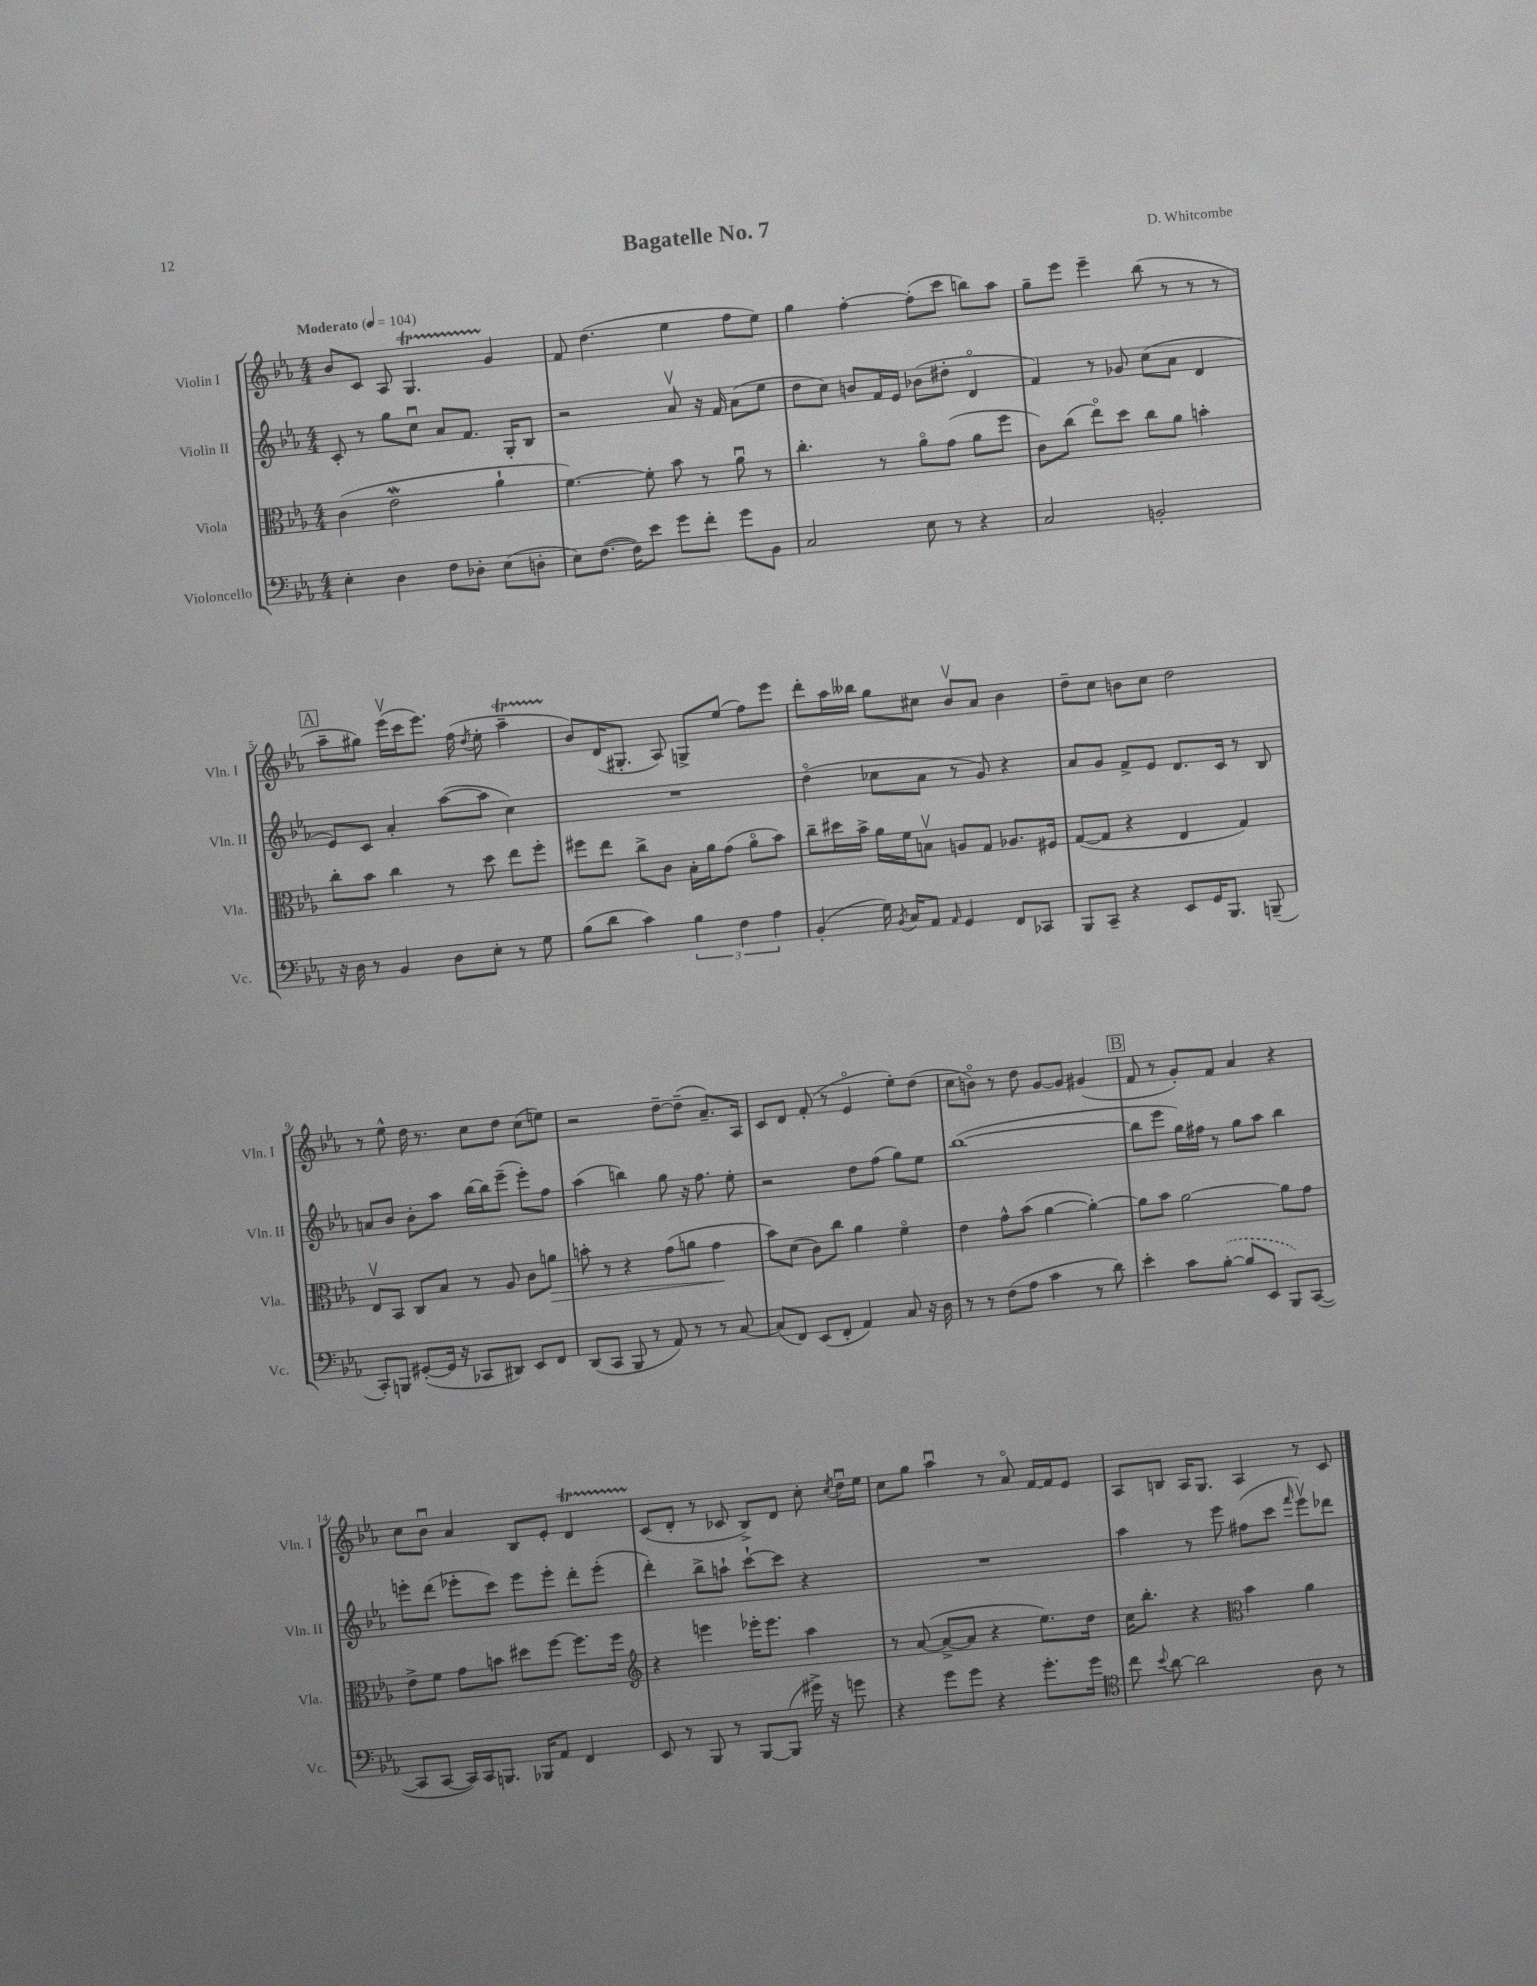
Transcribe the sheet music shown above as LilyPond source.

\header { title = "Bagatelle No. 7" composer = "D. Whitcombe" }
<<
\new StaffGroup <<
\new Staff = "s0" \with { instrumentName = "Violin I" shortInstrumentName = "Vln. I" } {
    \clef treble \key ees \major \numericTimeSignature \time 4/4 \tempo "Moderato" 4 = 104
    \autoBeamOff bes'8[ c'8] aes8 g4.\startTrillSpan g'4\stopTrillSpan |
    f'8 d''4.( ees''4 f''8[ ees''8]) |
    g''4 f''4~-. f''8[-.( c'''8] b''8[) aes''8] |
    g''8[-- ees'''8] ees'''4-- bes''8( r8 r8 r8 |
    \mark \markup { \box "A" } aes''8[-- gis''8]) ees'''16[\upbow( c'''16 ees'''8.]) f''16( \acciaccatura { d''8 } ees''8-. aes''4--\startTrillSpan |
    bes'8[\stopTrillSpan) d'16( gis8.]-. aes8) g8[-> ees''8]( f''8[) ees'''8] |
    d'''8[-. aes''16 beses''16] g''8[ cis''8] bes'8[\upbow aes'8] bes'4 |
    d''8[-- c''8] b'8[ c''8] d''2 |
    r8 ees''8-^ d''16 r8. c''8[ d''8] c''8[( e''8]) |
    r2 d''8[~-- d''8]--( aes'8.[--) aes16] |
    c'8[ d'8] f'8-.( r8 ees'4\flageolet ees''8[-.) d''8]( |
    c''8[ b'8]\flageolet) r8 d''8 g'8[~ g'8] gis'4( |
    \mark \markup { \box "B" } f'8 r8 g'8[-.) f'8] aes'4 r4 |
    c''8[ bes'8]\downbow aes'4 bes8[ ees'8]-. d'4\startTrillSpan |
    c'8[\stopTrillSpan( d'8]-. r8 ces'8 bes8[->) d'8] c''8-. \acciaccatura { c''8 } d''16[\downbow ees''16] |
    c''8[ g''8] aes''4\downbow r8 aes'8\flageolet f'16[~ f'16 ees'8] |
    aes8[ b8] aes16[ g8.] aes4 r8 c'8 \bar "|." |
}
\new Staff = "s1" \with { instrumentName = "Violin II" shortInstrumentName = "Vln. II" } {
    \clef treble \key ees \major \numericTimeSignature \time 4/4
    \autoBeamOff c'8-. r8 g''8[ c''8]\downbow aes'8[ f'8.] g16[-. bes8] |
    r2 aes'8\upbow r16 f'16 aes'8[( ees''8] |
    d''8[ c''8]) b'8[ f'16 ees'16] bes'8[( dis''8]-. d'4\flageolet |
    f'4) r8 ges'8 c''8[( aes'8] d'4 |
    \mark \markup { \box "A" } ees'8[) c'8] aes'4-. aes''8[~( aes''8] c''4) |
    R1 |
    d''4\flageolet( ces''8[ aes'8] r8 g'8) r4 |
    aes'8[ g'8] f'8[-> ees'8] d'8.[ c'16] r8 bes8 |
    a'8[ bes'8] bes'8[-. aes''8] bes''16[~ bes''16 ees'''8]--( ees'''8[-.) f''8] |
    aes''4( b''4) g''8 r16 f''8. ees''8-. |
    r2 d''8[ f''8]( g''8[) ees''8] |
    bes''1~( |
    \mark \markup { \box "B" } bes''8[ ees'''8] g''16[) fis''16] r8 g''8[ aes''8] bes''4 |
    e'''8[-. d'''8]( ees'''8[-. c'''8]) ees'''8[ ees'''8]-. d'''8[-. ees'''8]-.( |
    d'''4-.) bes''8[-> a''8]-! c'''8[~-! c'''8] r4 |
    R1 |
    aes''4 r8 ees'''8 fis''8[( c'''8] \grace { f'''16 } ees'''8[\upbow) des'''8] \bar "|." |
}
\new Staff = "s2" \with { instrumentName = "Viola" shortInstrumentName = "Vla." } {
    \clef alto \key ees \major \numericTimeSignature \time 4/4
    \autoBeamOff c'4( ees'2\mordent aes'4-! |
    f'4.~) f'8-. bes'8 r8 aes'8\downbow r8 |
    c''4.-. r8 aes'8[\flageolet g'8]( aes'8[ f''8] |
    c'8[) c''8]( ees''8[\flageolet) d''8] c''8[ aes'8] b'4-. |
    \mark \markup { \box "A" } c''8[-. bes'8] c''4 r8 d''8 ees''8[ f''8]-. |
    fis''8[ ees''8] c''8[-> c'8] bes16[-. aes'16 g'8]( aes'8[\flageolet bes'8]) |
    c''8[-- dis''16 bes'16]-> aes'16[ f'16 b8]\upbow a8[ g8] aes8.[ fis16] |
    g8[~( g8] r4 ees4 g4) |
    ees8[\upbow bes,8] c8[ bes8] r8 aes8 c'8[ a'8]\> |
    b'8-. r8 r4 g'8[( a'8] g'4\! |
    bes'8[) d'8]( c'8[) c''8] aes'4 f'4\flageolet |
    ees'4 g'8[-^ bes'8]( aes'4~ aes'4~-.) |
    \mark \markup { \box "B" } aes'8[ bes'8] aes'2~ aes'8[ g'8] |
    ees'8[-> f'8] g'8[ b'8] dis''8[ f''8]~ f''8.[ f''16] |
    \clef treble r4 e'''4 ees'''16[-. ees'''8.] aes''4 |
    r8 aes'8~( aes'8[~-> aes'8] r4 ees''8.[) d''16] |
    c''16[ bes''8.]-. r4 \clef alto bes'4 aes'4 \bar "|." |
}
\new Staff = "s3" \with { instrumentName = "Violoncello" shortInstrumentName = "Vc." } {
    \clef bass \key ees \major \numericTimeSignature \time 4/4
    \autoBeamOff ees4-. d4 f8[ des8]-. ees8[( d8]-. |
    ees8[) f8.]~( f16[) ees'8] g'8[ f'8]-. g'8[ bes,8] |
    c2 ees8 r8 r4 |
    c2 b,2-. |
    \mark \markup { \box "A" } r16 d16 r8 bes,4 d8[ ees8]-. r8 g8 |
    bes8[( d'8] c'4) \tuplet 3/2 { bes4 f4 aes4 } |
    bes,4-.( g16) \acciaccatura { bes,8 } c16[ aes,8] \grace { aes,16 } g,4 f,8[ ces,8] |
    bes,,8[ c,8]-- r4 ees,8[ g,16 bes,,8.] b,,8--( |
    c,8[-.) b,,8] gis,8[~-.( gis,16] r16 ces,8[ dis,8]) ees,8[ f,8] |
    d,8[( c,8] bes,,8 r8 aes,8) r8 r8 c8~ |
    c8[( f,8]) ees,8[( f,8]-. aes,4) c8 r16 d16 |
    r8 r8 f8[( aes8] c'4 r8 d'8) |
    \mark \markup { \box "B" } ees'4-. c'8[ \once \slurDashed bes8]~-.( bes8[ ees,8] bes,,8[) c,8]~( |
    c,8[ c,8]~ c,16[) c,16 b,,8.] bes,,16[ aes,8] f,4 |
    ees,8 r8 bes,,8 r8 bes,,8[~ bes,,8]( gis'16->) r16 g'8 |
    r4 g'8[ g'8] r4 g'8.[-. g'16] |
    \clef tenor c''8 \appoggiatura { bes'8 } aes'8~ aes'2 aes8 r8 \bar "|." |
}
>>
>>
